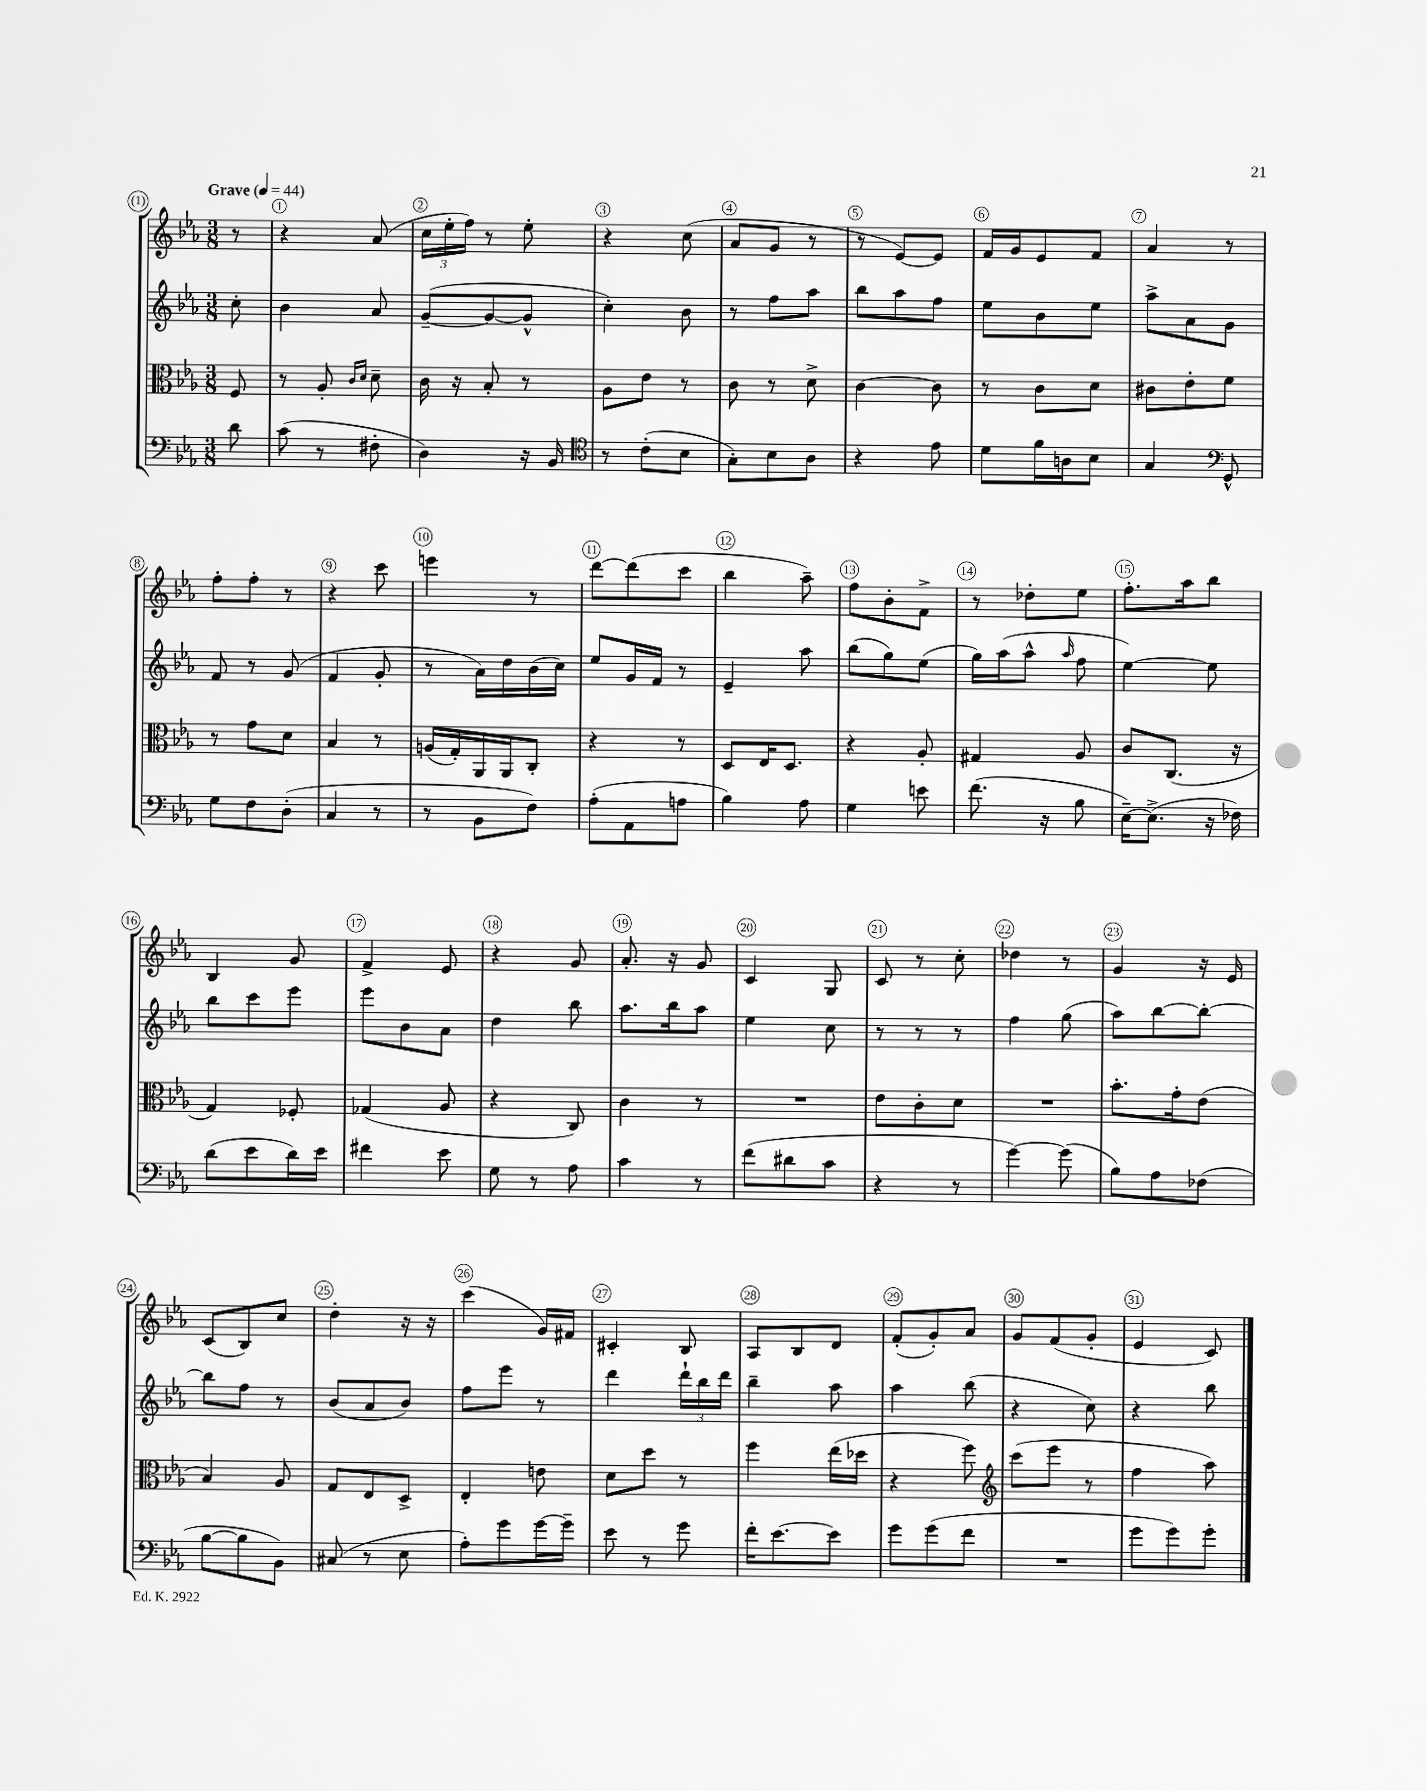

**kern	**kern	**kern	**kern
*part4	*part3	*part2	*part1
*staff4	*staff3	*staff2	*staff1
*clefF4	*clefC3	*clefG2	*clefG2
*k[b-e-a-]	*k[b-e-a-]	*k[b-e-a-]	*k[b-e-a-]
*M3/8	*M3/8	*M3/8	*M3/8
*MM44	*MM44	*MM44	*MM44
=	=	=	=
!	!	!	!LO:TX:a:B:t=Grave
8d\	8F/	8cc'\	8r
=1	=1	=1	=1
(8c\	8r	4b-\	4r
8r	8A-'/	.	.
.	16qqc/LL	.	.
.	16qqd/JJ	.	.
8F#X'\	8d~\	8a-/	(8a-/
=2	=2	=2	=2
4D\)	16c\	([8g~/L	24cc\LL
.	.	.	24ee-'\
.	16r	.	.
.	.	.	24ff\JJ)
.	8B-'/	8g/_	8r
16r	8r	8g^^/J]	8ee-'\
16BB-/	.	.	.
=3	=3	=3	=3
*clefC4	*	*	*
8r	8A-\L	4cc'\)	4r
(8c'\L	8e-\J	.	.
8B-\J	8r	8b-\	(8cc\
=4	=4	=4	=4
8G'\L)	8c\	8r	8a-/L
8B-\	8r	8ff\L	8g/J
8A-\J	8d^\	8aa-\J	8r
=5	=5	=5	=5
4r	[4c\	8bb-\L	8r
.	.	8aa-\	[8e-/L)
8e-\	8c\]	8ff\J	8e-/J]
=6	=6	=6	=6
8d\L	8r	8ee-\L	16f/LL
.	.	.	16g/J
16f\L	8c\L	8b-\	8e-/
16An\J	.	.	.
8B-\J	8d\J	8ee-\J	8f/J
=7	=7	=7	=7
4G/	8c#X\L	8aa-^\L	4a-/
.	8e-'\	8a-\	.
*clefF4	*	*	*
8GG^^/	8f\J	8g\J	8r
!!LO:LB:g=z
=8	=8	=8	=8
8G\L	8r	8f/	8ff'\L
8F\	8g\L	8r	8ff'\J
(8D'\J	8d\J	(8g/	8r
=9	=9	=9	=9
4C/	4B-/	4f/	4r
8r	8r	8g'/	8ccc\
=10	=10	=10	=10
8r	(16An/LL	8r	4eeen\
.	16G'/)	.	.
8BB-\L	16AA-/	16a-\LL)	.
.	16AA-/J	16dd\	.
8F\J)	8C'/J	(16b-\	8r
.	.	16cc\JJ)	.
=11	=11	=11	=11
(8A-'\L	4r	8ee-/L	[8ddd\L
8AA-\	.	16g/L	(8ddd\]
.	.	16f/JJ	.
8An\J	8r	8r	8ccc\J
=12	=12	=12	=12
4B-\)	8D/L	4e-~/	4bb-\
.	16E-/K	.	.
.	8.D/J	.	.
8A-\	.	8aa-\	8aa-~\)
=13	=13	=13	=13
4G\	4r	(8bb-\L	8ff\L
.	.	8gg\)	8b-'\
8en\	8A-'/	(8ee-\J	8f^\J
=14	=14	=14	=14
(8.f\	4G#X/	16gg\LL)	8r
.	.	(16aa-\J	.
.	.	8aa-^^\J	8dd-X'\L
16r	.	.	.
.	.	16qqaa-/	.
8B-\	8A-/	8ff\	8ee-\J
=15	=15	=15	=15
[16E-~\KL)	8c/L	[4ee-\)	8.ff'\L
(8.E-^\J]	.	.	.
.	(8.C/J	.	.
.	.	.	16aa-\k
16r	.	8ee-\]	8bb-\J
16F-X\)	16r	.	.
!!LO:LB:g=z
=16	=16	=16	=16
(8d\L	4G/)	8bb-\L	4B-/
8e-\	.	8ccc\	.
16d\L)	8F-X'/	8eee-\J	8g/
16e-\JJ	.	.	.
=17	=17	=17	=17
4f#X\	(4G-X/	8eee-\L	4f^/
.	.	8b-\	.
8e-\	8A-/	8a-\J	8e-/
=18	=18	=18	=18
8G\	4r	4dd\	4r
8r	.	.	.
8A-\	8C/)	8bb-\	8g/
=19	=19	=19	=19
4c\	4c\	8.aa-\L	8.a-'/
.	.	16bb-\k	16r
8r	8r	8aa-\J	8g/
=20	=20	=20	=20
(8f\L	4.r	4ee-\	4c/
8d#X\	.	.	.
8c\J	.	8cc\	8G/
=21	=21	=21	=21
4r	8e-\L	8r	8c/
.	8c'\	8r	8r
8r	8d\J	8r	8cc'\
=22	=22	=22	=22
[4g\)	4.r	4ff\	4dd-X\
(8g\]	.	(8gg\	8r
=23	=23	=23	=23
8B-\L)	8.b-'\L	8aa-\L)	4g/
8A-\	.	[8bb-\	.
.	16g'\k	.	.
(8F-X\J	(8e-\J	8bb-'\J_	16r
.	.	.	16e-/
!!LO:LB:g=z
=24	=24	=24	=24
[8B-\L	4B-/)	8bb-\L]	(8c/L
8B-\]	.	8ff\J	8B-/)
8BB-\J)	8A-/	8r	8cc/J
=25	=25	=25	=25
(8C#X/	8G/L	(8b-/L	4dd'\
8r	8E-/	8a-/	.
8E-\	8D^/J	8b-/J)	16r
.	.	.	16r
=26	=26	=26	=26
8A-'\L)	4E-'/	8ff\L	(4ccc\
8g\	.	8eee-\J	.
[16g\L	8en\	8r	16g/LL)
16g~\JJ]	.	.	16f#X/JJ
=27	=27	=27	=27
8e-\	8d\L	4ddd\	4c#X'/
8r	8dd\J	.	.
8g\	8r	24ddd`\LL	8B-/
.	.	24bb-\	.
.	.	24ddd\JJ	.
=28	=28	=28	=28
16f'\KL	4ff\	4bb-~\	8A-/L
[8.e-\	.	.	.
.	.	.	8B-/
8e-\J]	(16ee-\LL	8aa-\	8d/J
.	16dd-X\JJ	.	.
=29	=29	=29	=29
8g\L	4r	4aa-\	(8f'/L
(8g\	.	.	8g'/)
8f\J	8ff\)	(8bb-\	8a-/J
=30	=30	=30	=30
*	*clefG2	*	*
4.r	(8ccc\L	4r	8g/L
.	8eee-\J	.	(8f/
.	8r	8cc\)	8g'/J
=31	=31	=31	=31
8g\L	4ff\	4r	4e-/
8g\)	.	.	.
8g'\J	8aa-\)	8bb-\	8c/)
==	==	==	==
*-	*-	*-	*-
